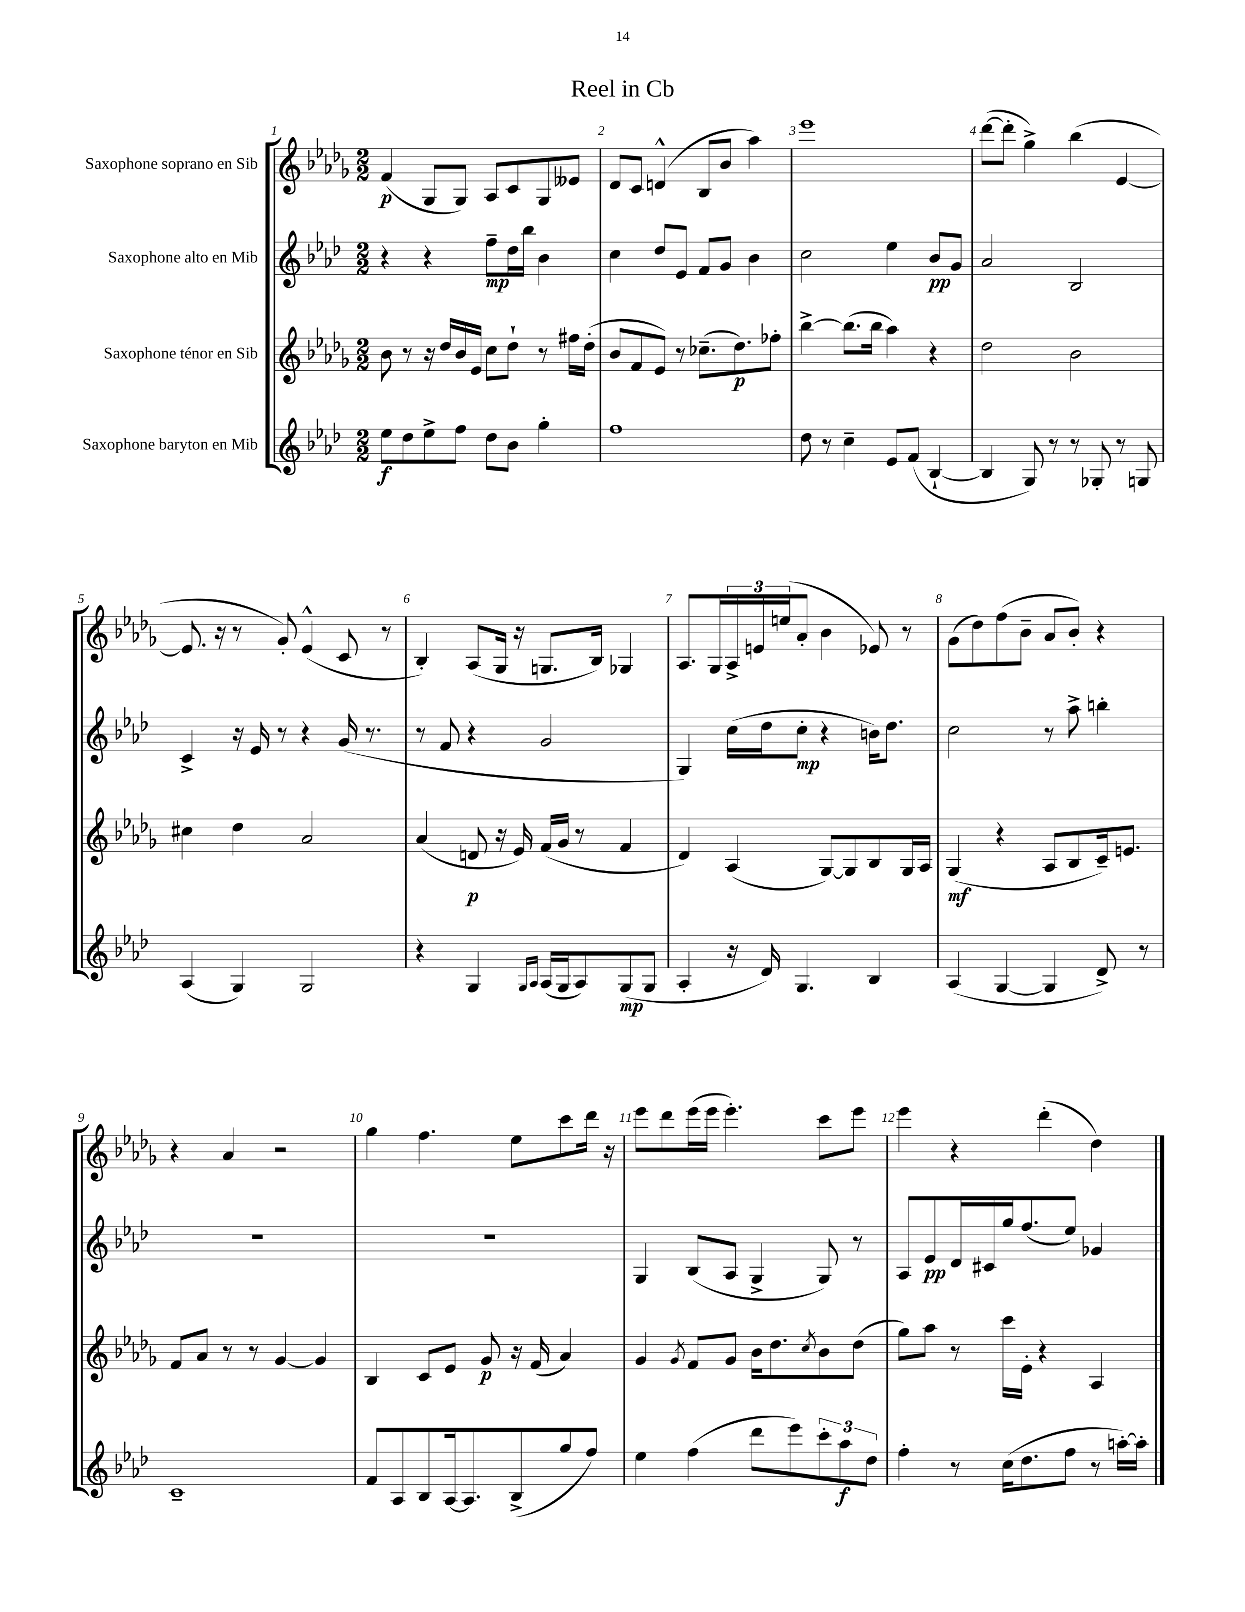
\header { title = "Reel in Cb" }
<<
\new StaffGroup <<
\new Staff = "s0" \with { instrumentName = "Saxophone soprano en Sib" } {
    \clef treble \key des \major \numericTimeSignature \time 2/2
    f'4\p( ges8 ges8) aes8 c'8 ges8 eeses'8 |
    des'8 c'8 d'4-^( bes8 bes'8 aes''4) |
    ees'''1 |
    des'''8~( des'''8-. ges''4->) bes''4( ees'4~ |
    ees'8. r16 r8 ges'8-.) ees'4-^( c'8 r8 |
    bes4-.) aes8( ges16 r16 g8. bes16) ges4 |
    aes8. ges16 \tuplet 3/2 { aes16-> e'16 e''16( } aes'8-. bes'4 ees'8) r8 |
    ges'8( des''8) f''8( bes'8-- aes'8 bes'8-.) r4 |
    r4 aes'4 r2 |
    ges''4 f''4. ees''8 c'''8 des'''16 r16 |
    ees'''8 des'''8 ees'''16( ees'''16 ees'''4.-.) c'''8 ees'''8 |
    ees'''4 r4 des'''4-.( des''4) \bar "|." |
}
\new Staff = "s1" \with { instrumentName = "Saxophone alto en Mib" } {
    \clef treble \key aes \major \numericTimeSignature \time 2/2
    r4 r4 f''8--\mp des''16 bes''16 bes'4 |
    c''4 des''8 ees'8 f'8 g'8 bes'4 |
    c''2 ees''4 bes'8\pp g'8 |
    aes'2 bes2 |
    c'4-> r16 ees'16 r8 r4 g'16( r8. |
    r8 f'8 r4 g'2 |
    g4) c''16( des''16 c''8-.\mp r4 b'16) des''8. |
    c''2 r8 aes''8-> b''4-. |
    R1 |
    R1 |
    g4 bes8( aes8 g4-> g8) r8 |
    aes8 ees'8\pp des'16 cis'16 g''16 f''8.( ees''8) ges'4 \bar "|." |
}
\new Staff = "s2" \with { instrumentName = "Saxophone ténor en Sib" } {
    \clef treble \key des \major \numericTimeSignature \time 2/2
    bes'8 r8 r16 des''16 bes'16 ees'16 c''8 des''8-! r8 fis''16 des''16-.( |
    bes'8 f'8 ees'8) r8 ces''8.--( des''8.\p) fes''8-. |
    bes''4~-> bes''8.( bes''16 aes''4) r4 |
    des''2 bes'2 |
    cis''4 des''4 aes'2 |
    aes'4( d'8\p r16 ees'16) f'16( ges'16 r8 f'4 |
    des'4) aes4( ges8~) ges8 bes8 ges16 aes16 |
    ges4\mf( r4 aes8 bes8 c'16--) e'8. |
    f'8 aes'8 r8 r8 ges'4~ ges'4 |
    bes4 c'8 ees'8 ges'8\p r16 f'16( aes'4) |
    ges'4 \acciaccatura { ges'8 } f'8 ges'8 bes'16 des''8. \acciaccatura { c''8 } bes'8 des''8( |
    ges''8) aes''8 r8 c'''16 ees'16-. r4 aes4 \bar "|." |
}
\new Staff = "s3" \with { instrumentName = "Saxophone baryton en Mib" } {
    \clef treble \key aes \major \numericTimeSignature \time 2/2
    ees''8\f des''8 ees''8-> f''8 des''8 bes'8 g''4-. |
    f''1 |
    des''8 r8 c''4-- ees'8 f'8( bes4~-! |
    bes4 g8) r8 r8 ges8-. r8 g8 |
    aes4( g4) g2 |
    r4 g4 \grace { g16 aes16 } aes16( g16 aes8) g8\mp( g8 |
    aes4-. r16 des'16) g4. bes4 |
    aes4( g4~ g4 des'8->) r8 |
    c'1-- |
    f'8 aes8 bes8 aes16~ aes8. bes8->( g''8 f''8) |
    ees''4 f''4( des'''8 ees'''8) \tuplet 3/2 { c'''8-. aes''8\f des''8 } |
    f''4-. r8 c''16( des''8. f''8 r8 a''16~-.) a''16-. \bar "|." |
}
>>
>>
\layout { \context { \Score \override BarNumber.break-visibility = ##(#f #t #t) barNumberVisibility = #all-bar-numbers-visible } }
